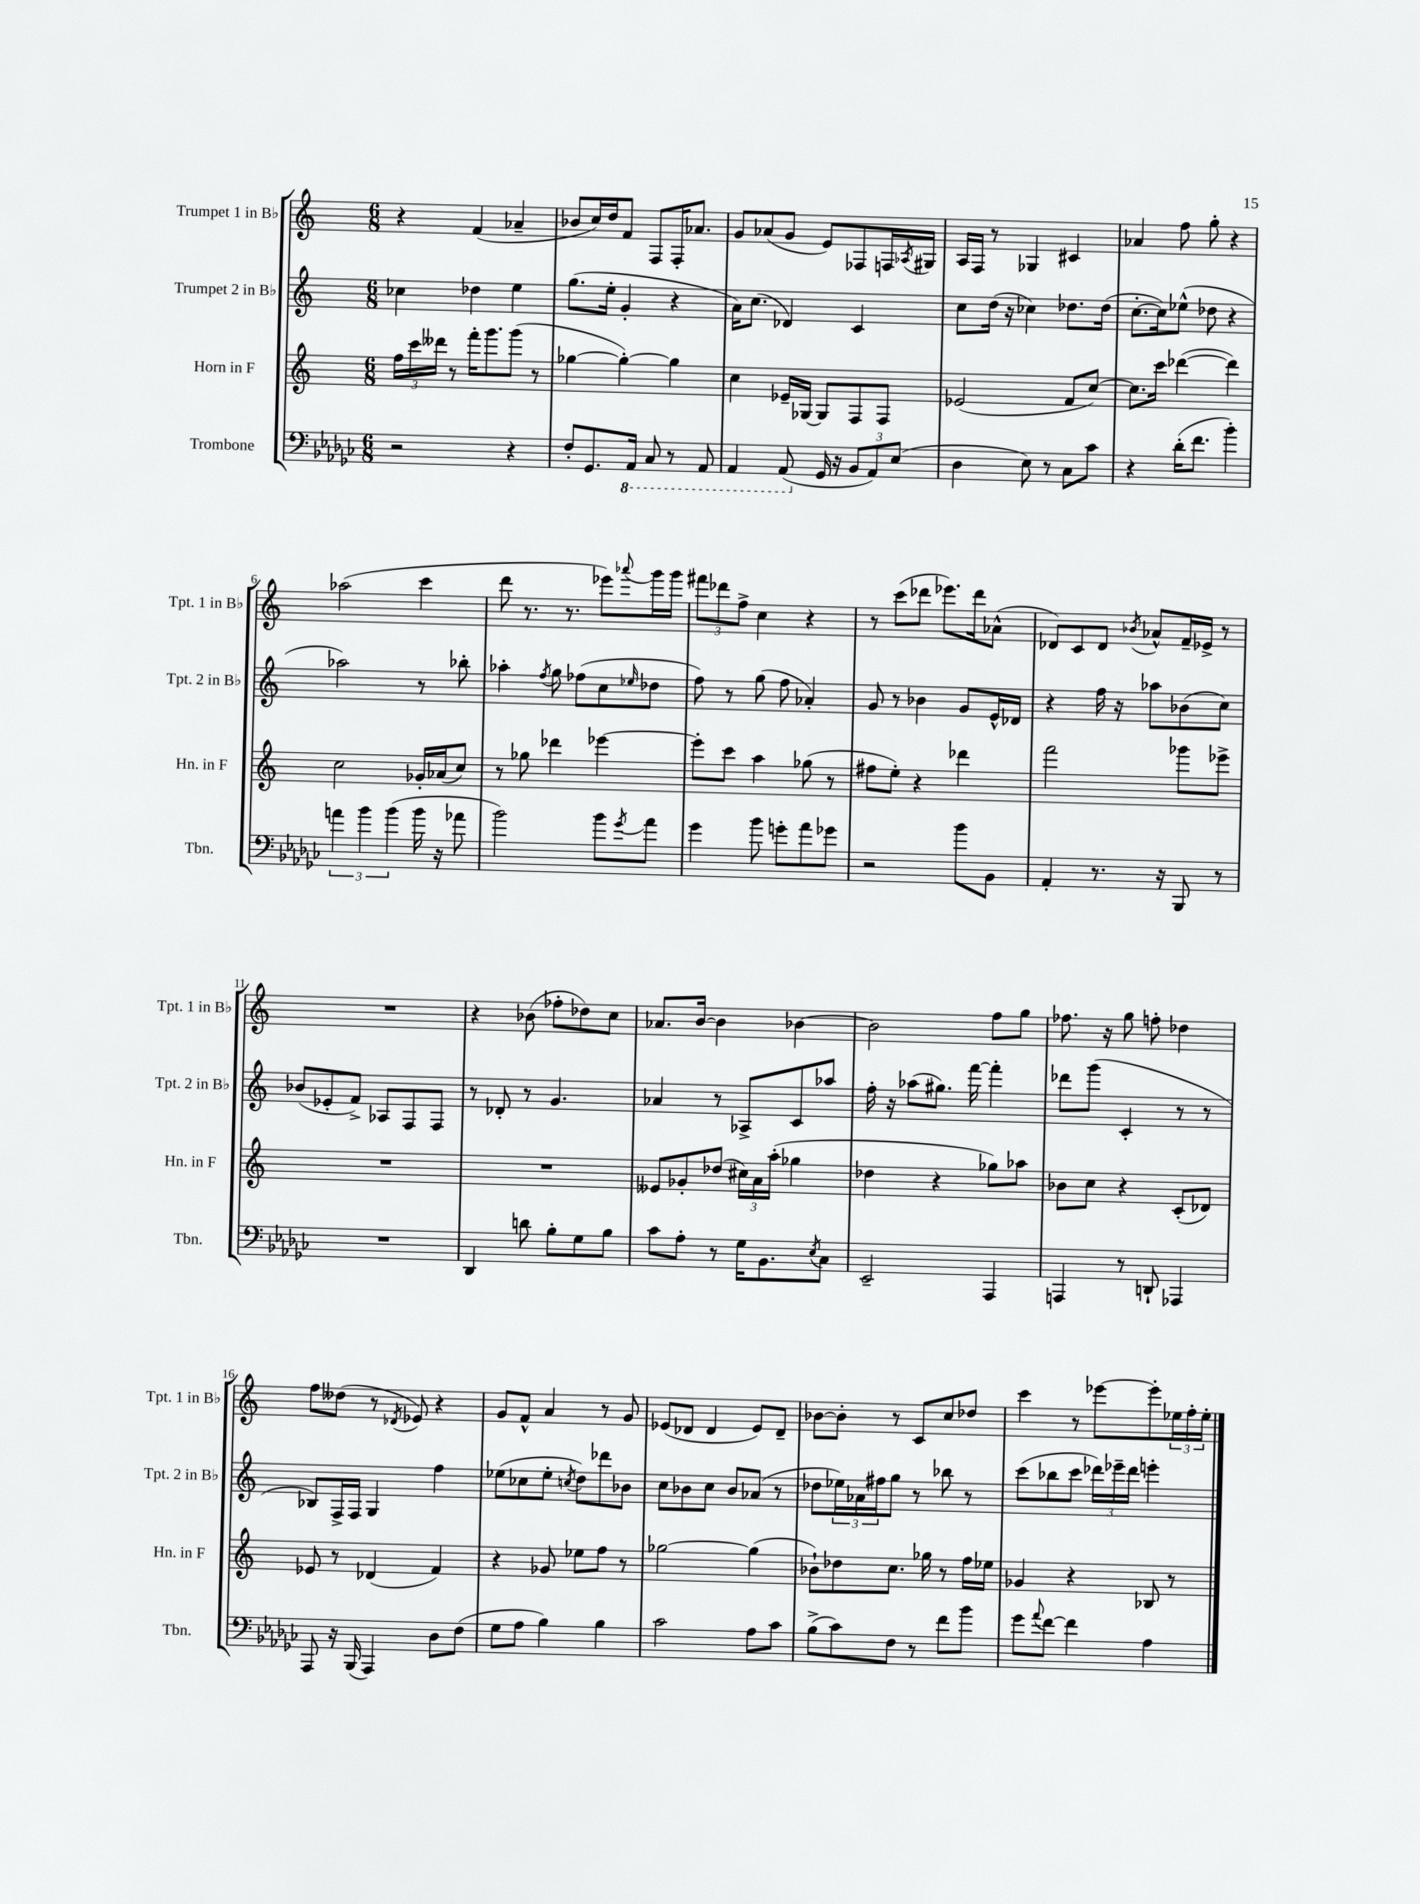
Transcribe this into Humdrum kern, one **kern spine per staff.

**kern	**kern	**kern	**kern
*staff4	*staff3	*staff2	*staff1
*clefF4	*clefG2	*clefG2	*clefG2
*k[b-e-a-d-g-c-]	*k[]	*k[]	*k[]
*M6/8	*M6/8	*M6/8	*M6/8
2r	24ff	4cc-	4r
.	24ccc	.	.
.	24ddd--	.	.
.	8r	.	.
.	16fff'	4dd-	(4f
.	8.ggg	.	.
4r	(8ggg	4ee	4a-~
.	8r	.	.
=	=	=	=
8F'	[4gg-	(8.gg	8b-
8.GG-	.	.	16cc)
.	.	16ee'	16dd
.	4gg-'_)	4g'	8f
16AAA-	.	.	.
8CC-	.	.	8F
8r	4gg-]	4r	16F'
.	.	.	8.a-
8AAA-	.	.	.
=	=	=	=
4AAA-	4cc	16a)	8g
.	.	(8.cc	.
.	.	.	(8a-
(8AAA-	16e-~	4d-)	8g
.	[16G-	.	.
16GG-	8G-]	.	8e)
16r	.	.	.
12BB-	8F	4c	8F-
12AA-)	.	.	.
.	8F	.	16F
(12E-	.	.	.
.	.	.	8qA-
.	.	.	16G#
=	=	=	=
4D-	(2e-	8cc	16A
.	.	.	16F
.	.	(16dd	8r
.	.	16r	.
8E-)	.	4cc-)	4G-
8r	.	.	.
8C-	8f	8.dd-	4c#
8c-	[8cc)	.	.
.	.	(16dd-	.
=	=	=	=
4r	8.cc]	[8.cc'	4a-
.	16ccc	16cc])	.
(16d-'	([4ddd-	(8ee-^^	8ff
8.f	.	.	.
.	.	8dd-	8gg'
4b-')	4ddd-])	4r	4r
=	=	=	=
6a	2cc	2aa-)	(2aa-
6b-	.	.	.
(6b-	.	.	.
16b-	16g-'	8r	4ccc
16r	(16a-	.	.
8a-	8cc)	8bb-'	.
=	=	=	=
2b-)	8r	4aa-'	8ddd
.	8gg-	.	8.r
.	.	8qff	.
.	4ddd-	8gg	.
.	.	.	8.r
.	.	(8ff-	.
8b-	[4eee-	8cc	8eee-)
8qg-	.	16qqee-	8qqaaa-
8a-	.	8dd-	16ggg
.	.	.	16ggg
=	=	=	=
4g-	8eee-']	8ff)	12fff#
.	.	.	12ddd-
.	8ccc	8r	.
.	.	.	12ff^
8b-	4aa	(8gg	4cc
8g'	.	8ff	.
8a-	(8gg-	4a-')	4r
8g-	8r	.	.
=	=	=	=
2r	8ff#	8g	8r
.	8ee')	8r	(8ccc
.	4r	4b-	8ddd-
.	.	.	8.eee-)
8b-	4ddd-	8g	.
.	.	.	16ddd-
8BB-	.	16e^^	(8a-^^
.	.	16d-	.
=	=	=	=
4AA-'	2fff	4r	8d-)
.	.	.	8c
8.r	.	16ff	8d-
.	.	16r	.
.	.	.	8qb-
.	.	8aa-	8a-^^
16r	.	.	.
8BBB-	8ggg-	(8b-	16f~
.	.	.	16e-^
8r	8eee-^	8cc)	8r
=	=	=	=
2.r	2.r	(8b-	2.r
.	.	8e-'	.
.	.	8f^)	.
.	.	8A-	.
.	.	8F	.
.	.	8F	.
=	=	=	=
4DD-	2.r	8r	4r
.	.	8d-'	.
8d	.	8r	(8b-
8B-'	.	4.g	8ff-'
8G-	.	.	8dd-)
8B-	.	.	8cc
=	=	=	=
8c-	8e--	4a-	8.a-
8A-'	8g-'	.	.
.	.	.	[16b
8r	(8dd-	8r	4b]
16G-	24cc#)	8A-^	.
.	24a	.	.
8.BB-	.	.	.
.	(24aa'	.	.
.	4gg-	8c	[4b-
8qE-	.	.	.
8C-	.	8aa-	.
=	=	=	=
2EE-~	4dd-	16ff'	2b-]
.	.	16r	.
.	.	(8aa-	.
.	4r	8.gg#)	.
.	.	[16fff	.
4AAA-	8gg-)	4fff']	8ff
.	8aa-	.	8gg
=	=	=	=
4AAA	8b-	8ddd-	8.ff-
.	8cc	(8ggg	.
.	.	.	16r
8r	4r	4c'	8gg
8DD`	.	.	8ff'
4AAA-	(8c'	8r	4dd-
.	8d-)	8r	.
=	=	=	=
8AAA-	8e-	8B-)	8ff
16r	8r	16F^	(8dd--
(16BBB-	.	16F	.
4AAA-)	(4d-	4G	8r
.	.	.	8qd-
.	.	.	8e-)
8D-	4f)	4ff	4r
(8F	.	.	.
=	=	=	=
8G-	4r	(8ee-	8g
8A-	.	8cc-	8f^^
4B-)	8g-	8ee-'	4a
.	.	8qcc	.
.	8ee-	8dd)	.
4B-	8ff	8ddd-	8r
.	8r	8b-	8g
=	=	=	=
2c-	[2gg-	8cc	(8e-
.	.	8b-	8d-
.	.	8cc	4d-
.	.	8b-	.
8A-	(4gg-]	(8a-	8e-)
8c-	.	8r	8d-~
=	=	=	=
(8B-^	8b-`)	8dd-	[8b-
8c-)	8dd-	24ee-)	8b-']
.	.	24a-	.
.	.	24ff#	.
8F	8.cc	8gg	8r
8r	.	8r	8c
.	16gg-	.	.
8f	8r	8bb-	8cc
8b-	16ff	8r	8dd-
.	16ee-	.	.
=	=	=	=
8g-	4g-	(8ccc	4ccc
8qqa-	.	.	.
[8f	.	8bb-	.
4f]	4r	8ccc	8r
.	.	24ddd-)	[8eee-
.	.	24eee-~	.
.	.	24ddd-	.
4A-	8B-	4eee'	8eee-']
.	8r	.	24ee-
.	.	.	24ff'
.	.	.	24ee-'
==	==	==	==
*-	*-	*-	*-
